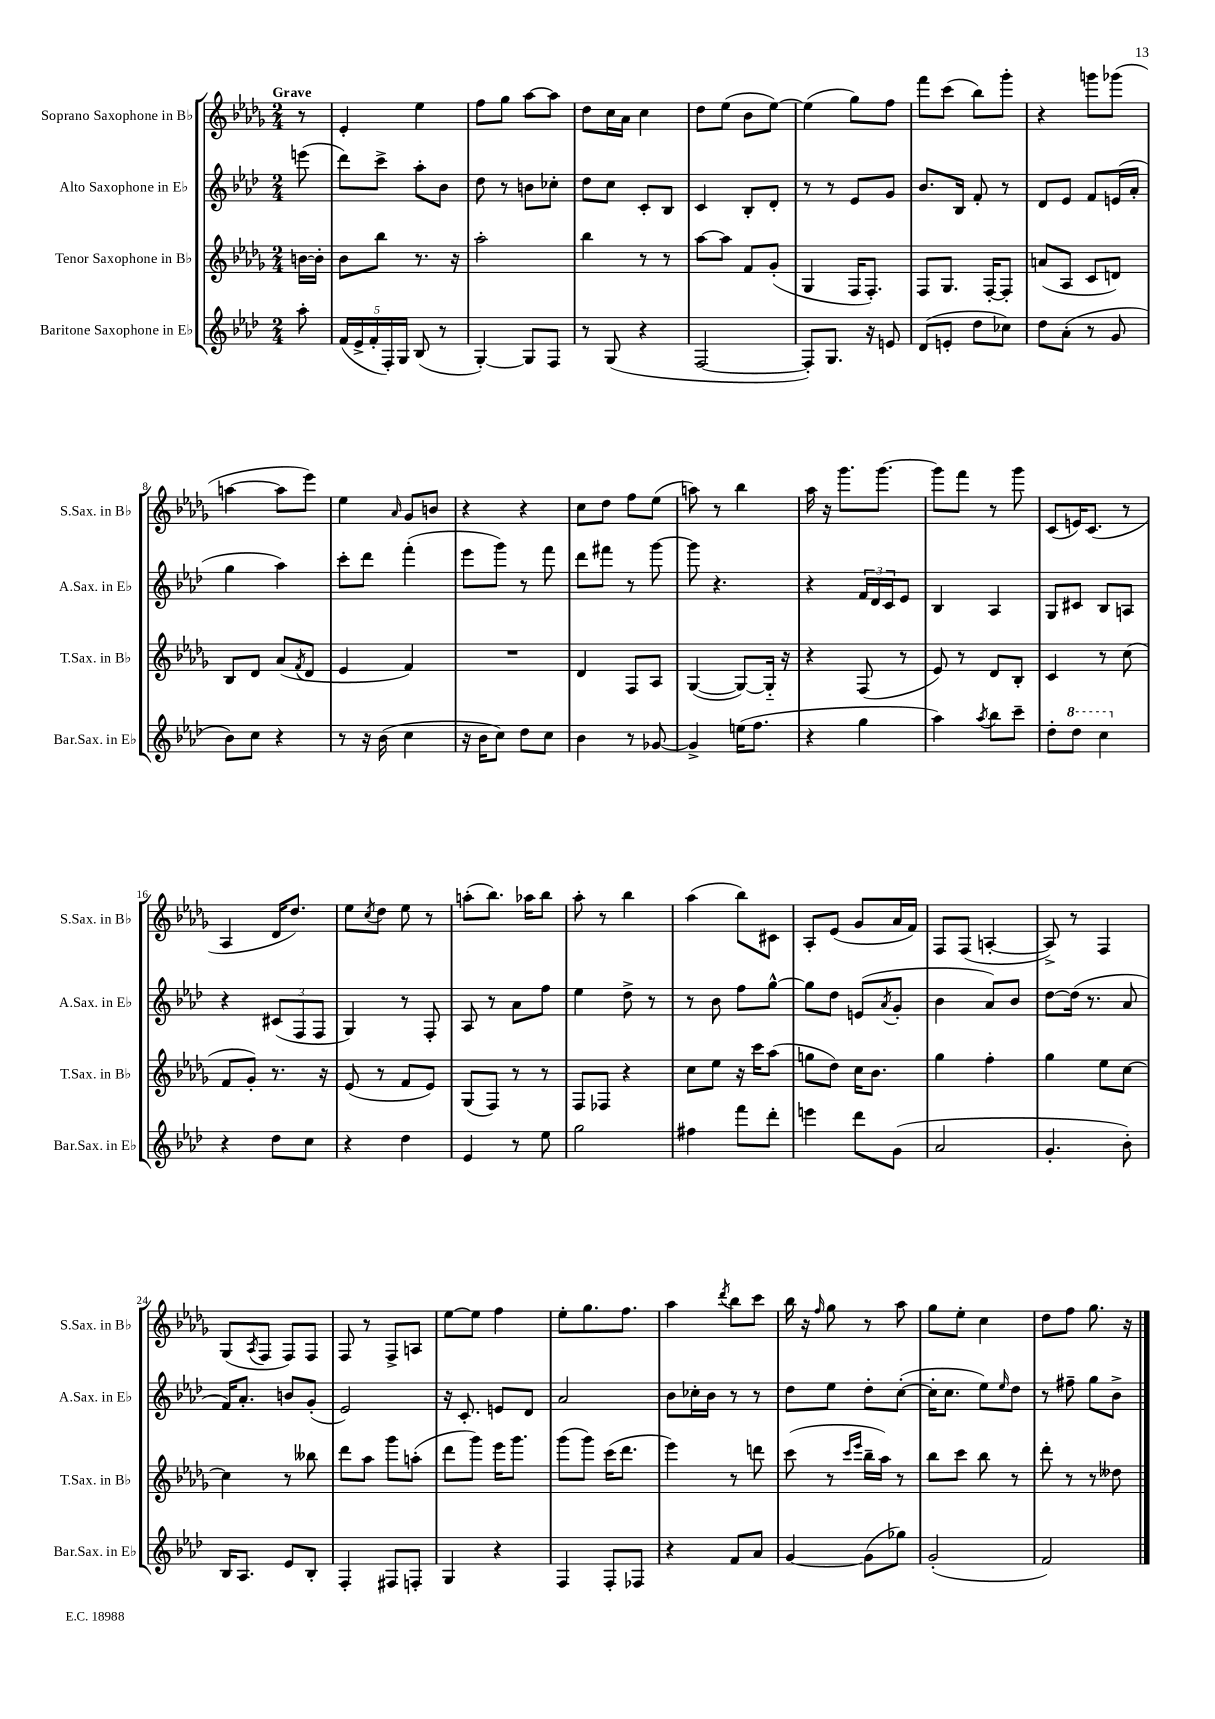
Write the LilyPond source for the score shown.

<<
\new StaffGroup <<
\new Staff = "s0" \with { instrumentName = "Soprano Saxophone in Bb" shortInstrumentName = "S.Sax. in Bb" } {
    \clef treble \key des \major \numericTimeSignature \time 2/4 \partial 8 \tempo "Grave"
    r8 |
    ees'4-. ees''4 |
    f''8 ges''8 aes''8~ aes''8 |
    des''8 c''16 aes'16 c''4 |
    des''8 ees''8( bes'8 ees''8~) |
    ees''4( ges''8) f''8 |
    f'''8 c'''8( bes''8) ges'''8-. |
    r4 g'''8 ges'''8( |
    a''4~ a''8 ees'''8) |
    ees''4 \grace { aes'16 } ges'8 b'8 |
    r4 r4 |
    c''8 des''8 f''8 ees''8( |
    a''8) r8 bes''4 |
    aes''16 r16 ges'''8. ges'''8.~ |
    ges'''8 f'''8 r8 ges'''8 |
    c'8( e'16) c'8.( r8 |
    aes4 des'16 des''8.) |
    ees''8 \acciaccatura { c''8 } des''8 ees''8 r8 |
    a''8-.( bes''8.) aes''16 bes''8 |
    aes''8-. r8 bes''4 |
    aes''4( bes''8) cis'8 |
    aes8-. ees'8( ges'8 aes'16 f'16) |
    f8 f8( a4~-. |
    a8->) r8 f4 |
    ges8( \acciaccatura { aes8 } f8 f8) f8 |
    f8 r8 f8-> a8 |
    ees''8~ ees''8 f''4 |
    ees''8-. ges''8. f''8. |
    aes''4 \acciaccatura { des'''8 } bes''8 c'''8 |
    bes''16 r16 \grace { f''16 } ges''8 r8 aes''8 |
    ges''8 ees''8-. c''4 |
    des''8 f''8 ges''8. r16 \bar "|." |
}
\new Staff = "s1" \with { instrumentName = "Alto Saxophone in Eb" shortInstrumentName = "A.Sax. in Eb" } {
    \clef treble \key aes \major \numericTimeSignature \time 2/4 \partial 8
    e'''8( |
    des'''8) c'''8-> aes''8-. bes'8 |
    des''8 r8 b'8 ces''8-. |
    des''8 c''8 c'8-. bes8 |
    c'4 bes8-. des'8-. |
    r8 r8 ees'8 g'8 |
    bes'8. bes16 f'8-. r8 |
    des'8 ees'8 f'8 e'16( aes'16-. |
    g''4 aes''4) |
    c'''8-. des'''8 f'''4-.( |
    ees'''8 g'''8) r8 f'''8 |
    des'''8 fis'''8 r8 g'''8~ |
    g'''8 r4. |
    r4 \tuplet 3/2 { f'16 des'16 c'16 } ees'8 |
    bes4 aes4 |
    g8 cis'8 bes8 a8 |
    r4 \tuplet 3/2 { cis'8( f8 f8 } |
    g4) r8 f8-. |
    aes8 r8 aes'8 f''8 |
    ees''4 des''8-> r8 |
    r8 bes'8 f''8 g''8~-^ |
    g''8 des''8 e'8( \acciaccatura { aes'8 } g'8-. |
    bes'4 aes'8) bes'8 |
    des''8~ des''16( r8. aes'8 |
    f'16) aes'8.-. b'8 g'8-.( |
    ees'2) |
    r16 c'8.-. e'8 des'8 |
    aes'2 |
    bes'8 ces''16-. bes'16 r8 r8 |
    des''8 ees''8 des''8-. c''8~-.( |
    c''16-. c''8. ees''8) \grace { ees''16 } des''8 |
    r8 fis''8-- g''8 bes'8-> \bar "|." |
}
\new Staff = "s2" \with { instrumentName = "Tenor Saxophone in Bb" shortInstrumentName = "T.Sax. in Bb" } {
    \clef treble \key des \major \numericTimeSignature \time 2/4 \partial 8
    b'16~ b'16-. |
    bes'8 bes''8 r8. r16 |
    aes''2-. |
    bes''4 r8 r8 |
    aes''8~ aes''8 f'8 ges'8-.( |
    ges4 f16 f8.-.) |
    f8 ges8. f16~-. f8-. |
    a'8( aes8 c'8 d'8) |
    bes8 des'8 aes'8( \acciaccatura { f'8 } des'8 |
    ees'4 f'4) |
    R2 |
    des'4 f8 aes8 |
    ges4~( ges8~) ges16-_ r16 |
    r4 f8( r8 |
    ees'8) r8 des'8 bes8-. |
    c'4 r8 c''8( |
    f'8 ges'8-.) r8. r16 |
    ees'8( r8 f'8 ees'8) |
    ges8( f8) r8 r8 |
    f8 fes8 r4 |
    c''8 ees''8 r16 c'''16 aes''8( |
    g''8 des''8) c''16 bes'8. |
    ges''4 f''4-. |
    ges''4 ees''8 c''8~ |
    c''4 r8 beses''8 |
    des'''8 aes''8 ges'''8 a''8-.( |
    des'''8 ges'''8) ees'''16 ges'''8. |
    ges'''8( ges'''8) c'''16( des'''8. |
    ees'''4) r8 d'''8 |
    c'''8( r8 \grace { c'''16 ees'''16 } bes''16-- aes''16) r8 |
    bes''8 c'''8 bes''8 r8 |
    des'''8-. r8 r8 deses''8 \bar "|." |
}
\new Staff = "s3" \with { instrumentName = "Baritone Saxophone in Eb" shortInstrumentName = "Bar.Sax. in Eb" } {
    \clef treble \key aes \major \numericTimeSignature \time 2/4 \partial 8
    aes''8-. |
    \tuplet 5/4 { f'16( ees'16-> f'16-. f16-.) g16 } bes8( r8 |
    g4~-.) g8 f8 |
    r8 g8( r4 |
    f2~ |
    f8-.) g8. r16 e'8 |
    des'8( e'8-. des''8 ces''8) |
    des''8 aes'8-.( r8 g'8 |
    bes'8) c''8 r4 |
    r8 r16 bes'16( c''4 |
    r16 bes'16 c''8) des''8 c''8 |
    bes'4 r8 ges'8~ |
    ges'4-> e''16( f''8. |
    r4 g''4 |
    aes''4) \acciaccatura { aes''8 } bes''8 c'''8-- |
    des''8-. \ottava #1 des'''8 c'''4 \ottava #0 |
    r4 des''8 c''8 |
    r4 des''4 |
    ees'4 r8 ees''8 |
    g''2 |
    fis''4 f'''8 des'''8-. |
    e'''4 des'''8 g'8( |
    aes'2 |
    g'4.-. bes'8-.) |
    bes16 aes8. ees'8 bes8-. |
    f4-. fis8 f8-. |
    g4 r4 |
    f4 f8-. fes8 |
    r4 f'8 aes'8 |
    g'4~ g'8( ges''8) |
    g'2-.( |
    f'2) \bar "|." |
}
>>
>>
